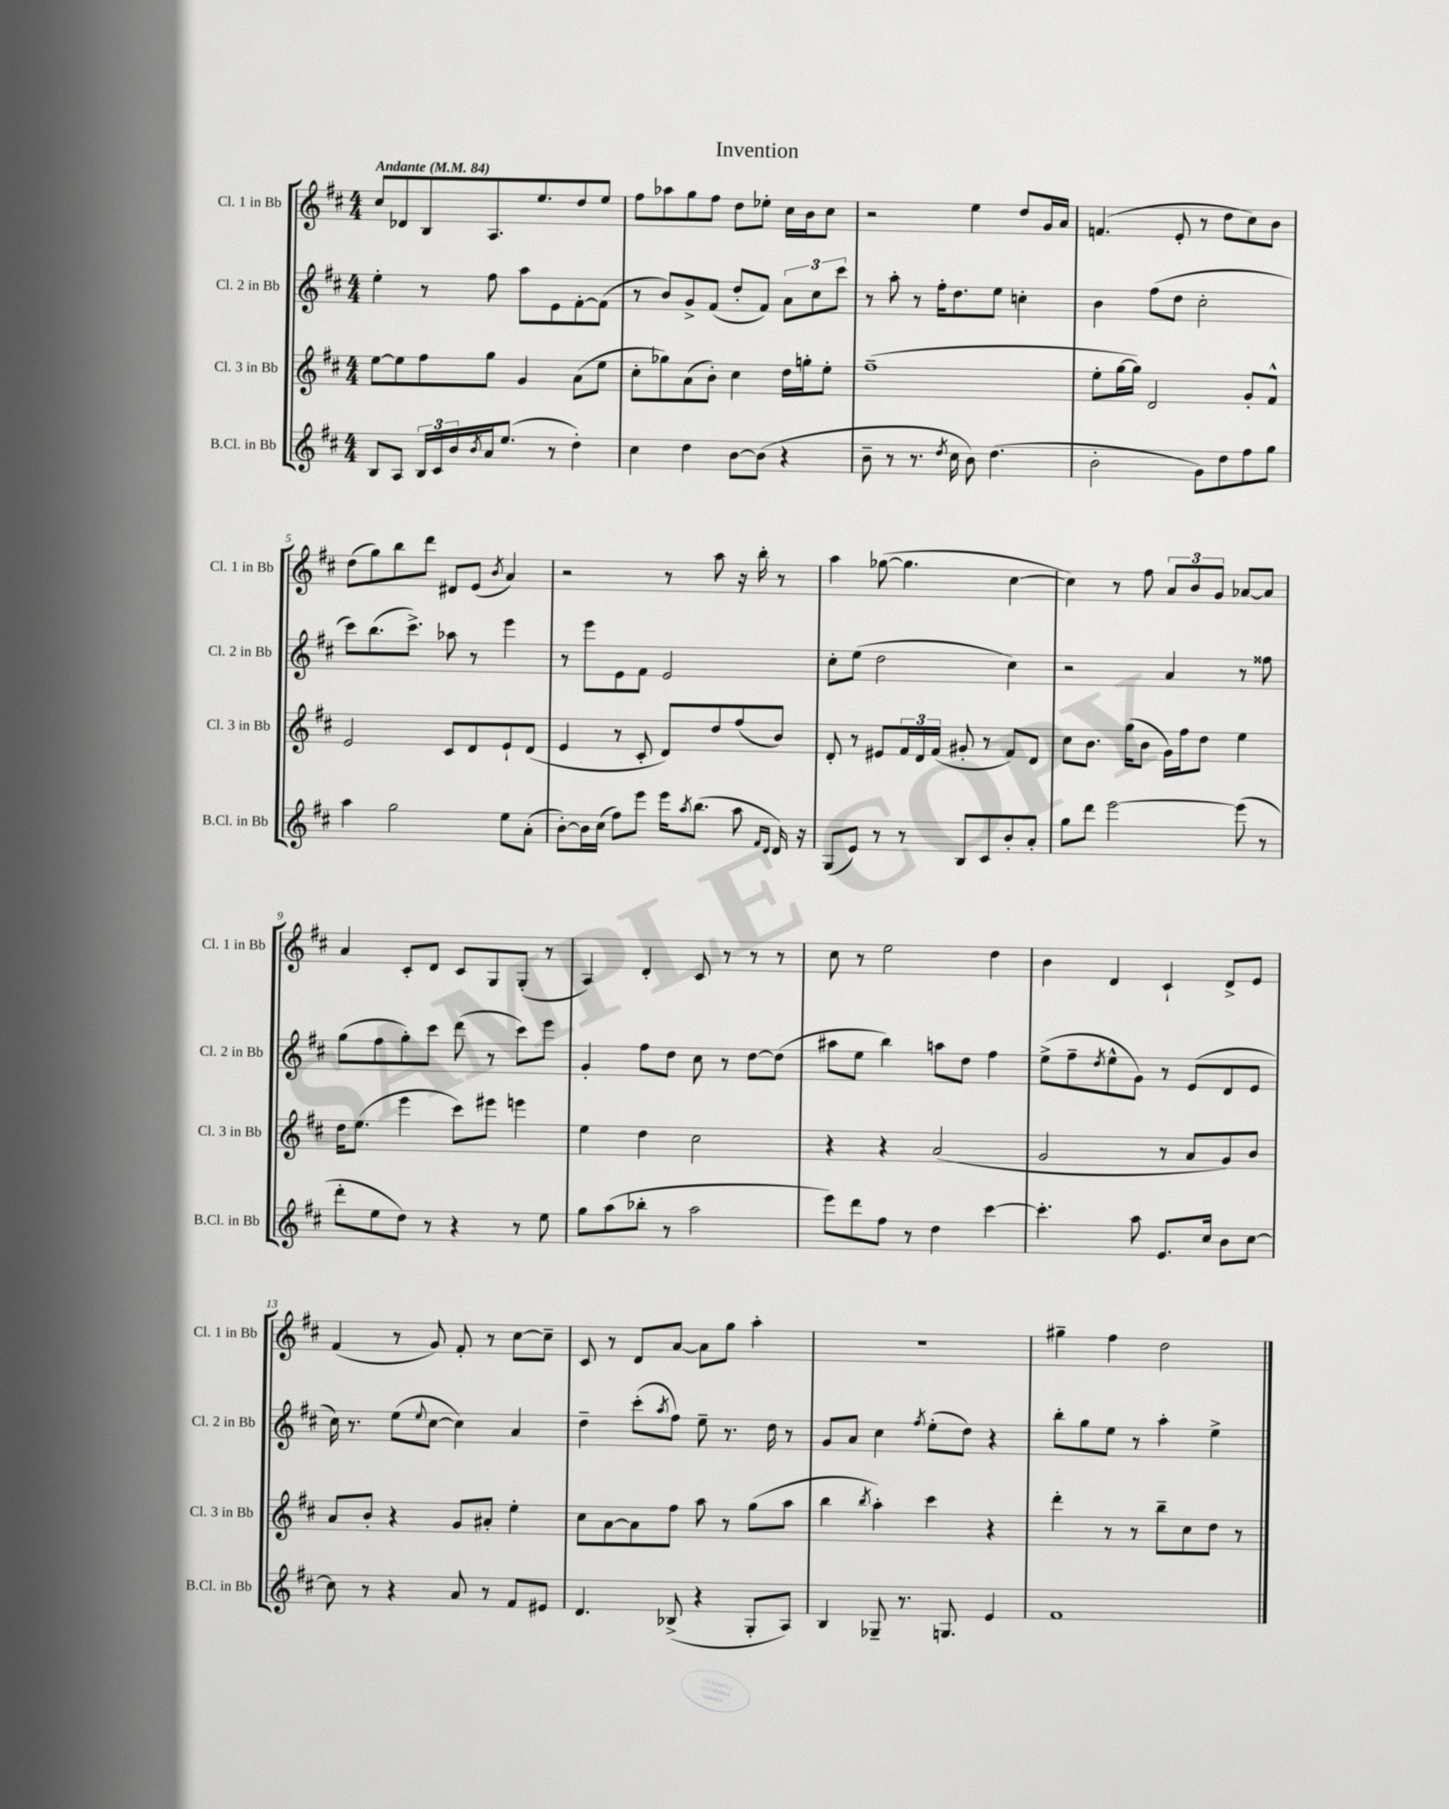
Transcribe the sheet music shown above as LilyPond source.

\header { title = "Invention" }
<<
\new StaffGroup <<
\new Staff = "s0" \with { instrumentName = "Cl. 1 in Bb" shortInstrumentName = "Cl. 1 in Bb" } {
    \clef treble \key d \major \numericTimeSignature \time 4/4 \tempo "Andante" 4 = 84
    cis''8 des'8 b8 a8. e''8. d''8 e''8 |
    fis''8 aes''8 g''8 fis''8 d''8 ees''8-. cis''16 b'16 cis''8 |
    r2 e''4 d''8 g'16 a'16 |
    f'4.( e'8-. r8 d''8 cis''8) b'8 |
    d''8( g''8) b''8 d'''8 dis'8 e'8( \acciaccatura { b'8 } a'4) |
    r2 r8 a''8 r16 b''16-. r8 |
    a''4 ges''8~( ges''4. cis''4~ |
    cis''4) r8 fis''8 \tuplet 3/2 { a'8 b'8 g'8 } aes'8~ aes'8 |
    a'4 cis'8-. d'8 cis'8 g8 g8-.( r8 |
    a4) d'4-. cis'8 r8 r8 r8 |
    cis''8 r8 e''2 d''4 |
    b'4 d'4 cis'4-! d'8-> e'8 |
    fis'4( r8 g'8) fis'8-. r8 cis''8~ cis''8-- |
    cis'8 r8 d'8 a'8~ a'8 g''8 a''4-. |
    R1 |
    gis''4-- fis''4 d''2 \bar "|." |
}
\new Staff = "s1" \with { instrumentName = "Cl. 2 in Bb" shortInstrumentName = "Cl. 2 in Bb" } {
    \clef treble \key d \major \numericTimeSignature \time 4/4
    e''4-. r8 fis''8 a''8 e'8 fis'8~-. fis'8( |
    r8 b'8) g'8-> fis'8( d''8-. fis'8) \tuplet 3/2 { a'8 cis''8 cis'''8 } |
    r8 a''8-. r8 fis''16-. d''8. e''8 c''4-. |
    b'4 fis''8( d''8 cis''2-. |
    cis'''8) b''8.( cis'''8.->) aes''8 r8 e'''4 |
    r8 e'''8 e'8 fis'8 e'2 |
    cis''8-. e''8( d''2 cis''4) |
    r2 a'4 r8 fisis''8 |
    g''8( fis''8 g''8-.) cis'''8 d'''8( r8 cis'''8) e'''8 |
    g'4-. fis''8 d''8 cis''8 r8 d''8~ d''8( |
    ais''8 e''8 b''4) a''8 d''8 fis''4 |
    e''8->( fis''8-- \acciaccatura { d''8 } e''8-^ g'8) r8 e'8( d'8 e'8 |
    cis''16) r8. e''8( \appoggiatura { e''8 } cis''8~ cis''4) a'4 |
    d''4-- cis'''8-.( \acciaccatura { a''8 } fis''8) e''8-- r8. d''16 r8 |
    g'8 a'8 cis''4 \acciaccatura { fis''8 } e''8-.( d''8) r4 |
    b''8-. g''8 e''8 r8 a''4-. e''4-> \bar "|." |
}
\new Staff = "s2" \with { instrumentName = "Cl. 3 in Bb" shortInstrumentName = "Cl. 3 in Bb" } {
    \clef treble \key d \major \numericTimeSignature \time 4/4
    e''8~ e''8 fis''8 g''8 g'4 a'8( e''8 |
    cis''8-. ges''8) a'8( b'8-.) cis''4 d''16 g''16-. e''8-. |
    fis''1--( |
    e''8-. g''16~ g''16) d'2 g'8-. fis'8-^ |
    e'2 cis'8 d'8 e'8-! d'8( |
    e'4 r8 cis'8-. d'8) d''8 fis''8( b'8) |
    d'8-. r8 eis'8 \tuplet 3/2 { fis'16 d'16 fis'16( } gis'8-. r8 fis'8) d'8 |
    cis''8 b'8. g''16( b'8 g'16) fis''16 d''8 e''4 |
    d''16 e''8.( e'''4 cis'''8) eis'''8 e'''4 |
    e''4 d''4 cis''2 |
    r4 r4 a'2( |
    g'2 r8 a'8 g'8) b'8 |
    a'8 b'8-. r4 g'8 ais'8-. e''4-. |
    cis''8 a'8~ a'8 fis''8 a''8 r8 g''8( a''8 |
    b''4 \acciaccatura { b''8 } a''4-.) cis'''4 r4 |
    d'''4-. r8 r8 b''8-- cis''8 d''8 r8 \bar "|." |
}
\new Staff = "s3" \with { instrumentName = "B.Cl. in Bb" shortInstrumentName = "B.Cl. in Bb" } {
    \clef treble \key d \major \numericTimeSignature \time 4/4
    b8 a8 \tuplet 3/2 { b16 cis'16 b'16 } \acciaccatura { b'8 } a'16 e''8.( r8 d''4-.) |
    cis''4 d''4 b'8~ b'8( r4 |
    b'8-- r8 r8. \acciaccatura { d''8 } cis''16 b'8) d''4.( |
    b'2-. g'8) d''8 fis''8 g''8 |
    a''4 g''2 e''8 a'8-.( |
    b'8~-.) b'16 cis''16( fis''8) e'''8 e'''16 \acciaccatura { a''8 } b''8.( a''8 \grace { fis'16 d'16 } d'16) r16 |
    g8( e'8) r8 r8 b8 cis'8 b'8-. a'8-. |
    g''8 d'''8 e'''2~ e'''8( r8 |
    d'''8-. e''8 d''8) r8 r4 r8 e''8 |
    g''8 a''8( bes''8-. r8 a''2 |
    e'''8) d'''8 fis''8 r8 d''4 cis'''4~ |
    cis'''4.-. a''8 e'8. cis''16 b'8 cis''8~ |
    cis''8 r8 r4 a'8 r8 fis'8 eis'8 |
    d'4. bes8->( r4 g8-. a8) |
    b4 ges8-- r8. g8. e'4 |
    fis'1 \bar "|." |
}
>>
>>
